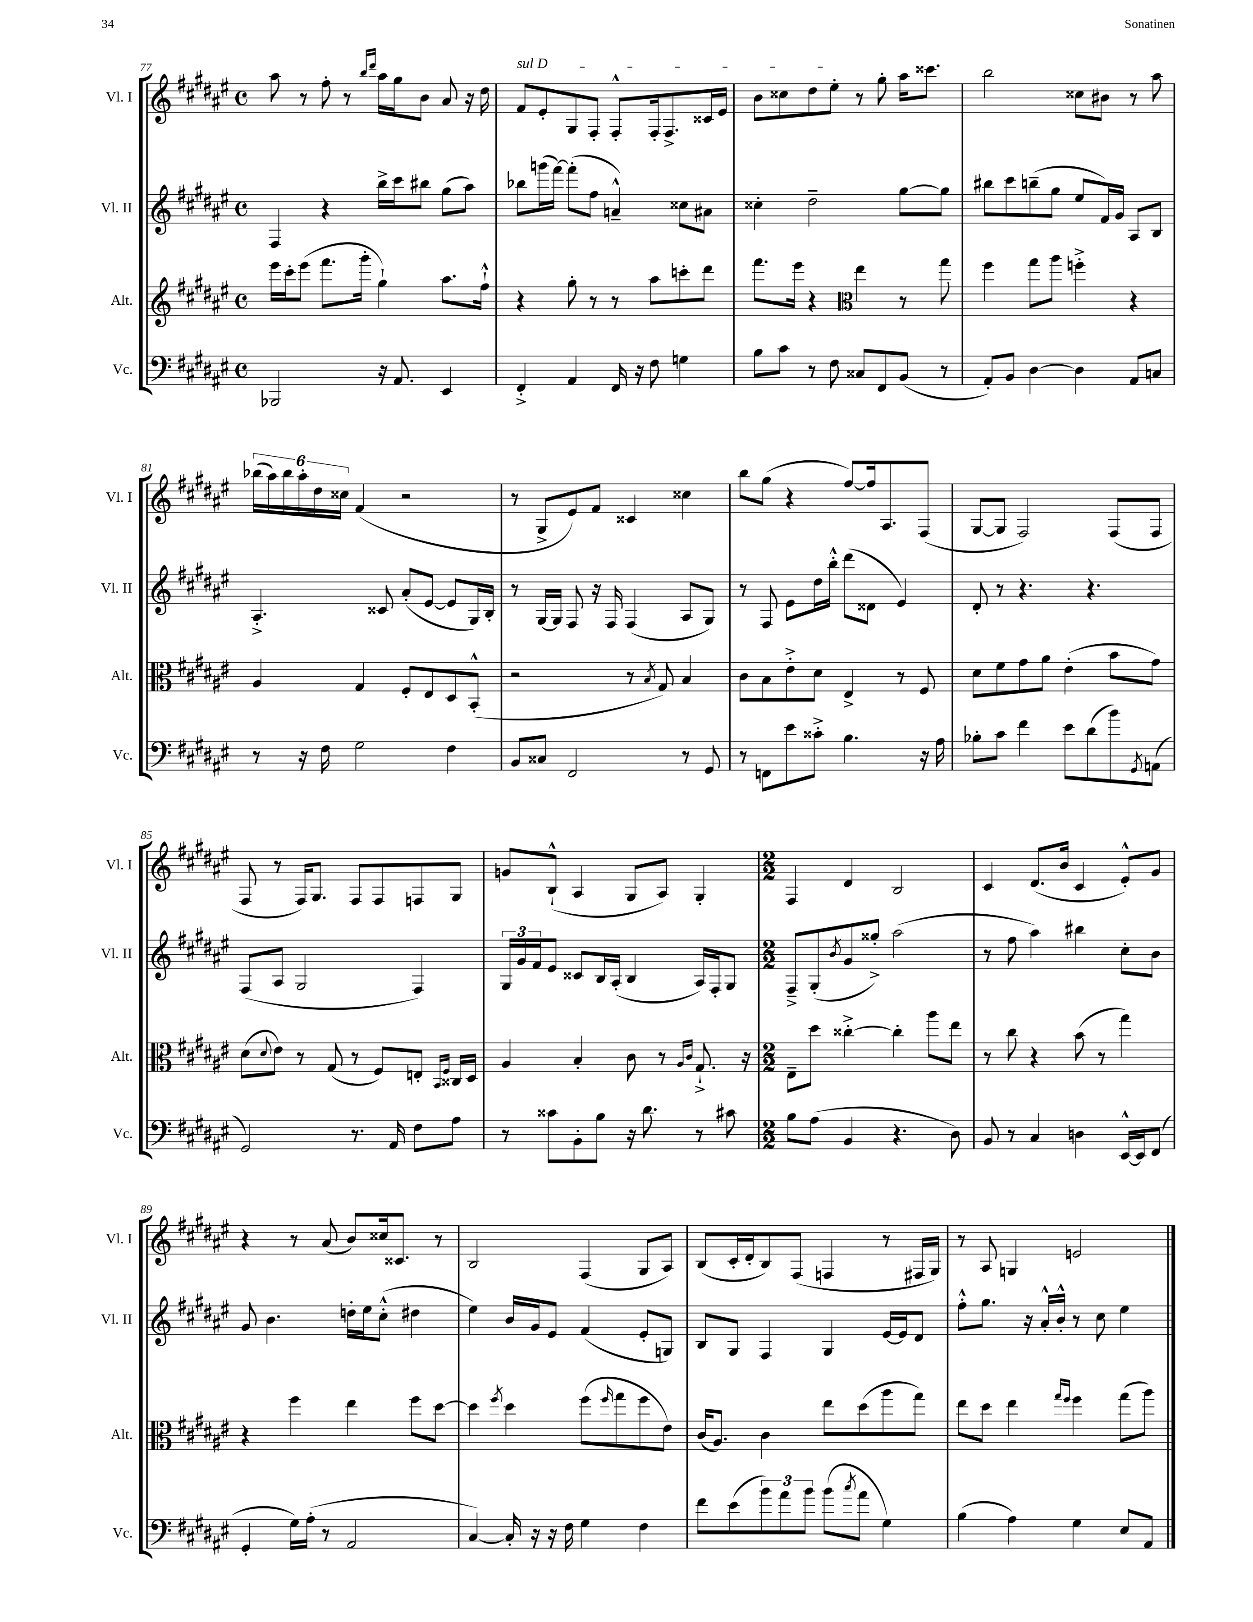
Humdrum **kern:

**kern	**kern	**kern	**kern
*staff4	*staff3	*staff2	*staff1
*clefF4	*clefG2	*clefG2	*clefG2
*k[f#c#g#d#a#e#]	*k[f#c#g#d#a#e#]	*k[f#c#g#d#a#e#]	*k[f#c#g#d#a#e#]
*M4/4	*M4/4	*M4/4	*M4/4
*met(c)	*met(c)	*met(c)	*met(c)
2BBB-	16eee#	4F#	8aa#
.	16ccc#'	.	.
.	(8eee#	.	8r
.	8.fff#	4r	8ff#'
.	.	.	8r
.	16ggg#'	.	.
.	.	.	16qqbb
.	.	.	16qqddd#
16r	4gg#`)	16bb^	16aa#
8.AA#	.	16ccc#	16gg#
.	.	8bb#	8b
4EE#	8.aa#	(8gg#	8a#
.	.	8aa#)	16r
.	16ff#`^^	.	16dd#
=	=	=	=
4FF#'^	4r	8bb-	8f#
.	.	(16ggg	8e#'
.	.	[16fff#)	.
4AA#	8gg#'	(8fff#']	8G#
.	8r	8ff#	8F#'
16FF#	8r	4a~^^)	8F#'^^
16r	.	.	.
8F#	8aa#	.	16F#'
.	.	.	8.F#^
4G	8ccc'	8cc##	.
.	8ddd#	8a#	16c##
.	.	.	16e#
=	=	=	=
8B	8.fff#	4cc##'	8b
8c#	.	.	8cc##
.	16eee#	.	.
8r	4r	2dd#~	8dd#
8F#	.	.	8ee#'
*	*clefC3	*	*
8C##	4ee#	.	8r
8FF#	.	.	8gg#'
(8BB	8r	[8gg#	16aa#
.	.	.	8.ccc##
8r	8gg#	8gg#]	.
=	=	=	=
8AA#')	4ff#	8bb#	2bb
8BB	.	8ccc#	.
[4D#	8gg#	(8bb~	.
.	8aa#	8gg#	.
4D#]	4ff'^	8ee#	8cc##
.	.	16f#)	8b#
.	.	16g#	.
8AA#	4r	8A#	8r
8C	.	8B	8aa#
=	=	=	=
8r	4A#	4.A#'^	(24bb-
.	.	.	24aa#)
.	.	.	24bb-
16r	.	.	24aa#'
.	.	.	24dd#
16F#	.	.	.
.	.	.	24cc##
2G#	4G#	.	(4f#
.	.	8c##	.
.	8F#'	(8a#'	2r
.	8E#	[8e#	.
4F#	8D#	8e#]	.
.	(8BB'^^	16G#)	.
.	.	16B'	.
=	=	=	=
8BB	2r	8r	8r
8C##	.	[16G#	8G#^
.	.	16G#]	.
2FF#	.	8F#	8e#)
.	.	16r	8f#
.	.	16F#	.
.	8r	(4F#	4c##
.	8qB	.	.
.	8G#)	.	.
8r	4B	8A#	4cc##
8GG#	.	8G#)	.
=	=	=	=
8r	8c#	8r	8bb
8FF	8B	8F#	(8gg#
8e#	8e#'^	8e#	4r
8c##'^	8d#	16dd#	.
.	.	16bb'^^	.
4.B	4E#^	(8ddd#	[8ff#)
.	.	8d##	16ff#]
.	.	.	8.A#
.	8r	4e#)	.
16r	8F#	.	(8F#
16A#	.	.	.
=	=	=	=
8B-'	8d#	8d#'	[8G#
8c#	8f#	8r	8G#]
4f#	8g#	4.r	2F#)
.	8a#	.	.
8e#	(4e#'	.	.
(8d#	.	4.r	.
8b)	8b	.	(8F#
8qGG#	.	.	.
(8AA	8g#)	.	8F#
=	=	=	=
2GG#)	(8d#	(8F#	8F#
.	8qqd#	.	.
.	8e#)	8A#	8r
.	8r	2G#	16F#)
.	.	.	8.G#
.	(8G#	.	.
8.r	8r	.	8F#
.	8F#)	.	8F#
16AA#	.	.	.
8F#	8E'	4F#)	8F
.	16qqBB	.	.
.	16qqF#	.	.
8A#	16C##	.	8G#
.	16D#	.	.
=	=	=	=
8r	4A#	24G#	8g
.	.	24g#	.
.	.	24f#	.
8c##	.	8e#	(8B`^^
8BB'	4B'	8c##	4A#
8B	.	16B	.
.	.	(16A#'	.
16r	8c#	4B	8G#
8.d#	.	.	.
.	8r	.	8A#)
.	16qqA#	.	.
.	16qqc#	.	.
8r	8.G#`^	16A#)	4G#'
.	.	16F#'	.
8c#	.	8G#	.
.	16r	.	.
=	=	=	=
*M2/2	*M2/2	*M2/2	*M2/2
8B	8E#~	8F#~^	4F#
(8A#	8dd#	(8G#'	.
.	.	8qb	.
4BB	[4cc##'^	8g#	4d#
.	.	8gg##'^)	.
4.r	4cc##']	(2aa#	2B
.	8aa#	.	.
8D#)	8ee#	.	.
=	=	=	=
8BB	8r	8r	4c#
8r	8cc#	8ff#	.
4C#	4r	4aa#)	(8.d#
.	.	.	16b
4D	(8b	4bb#	4c#
.	8r	.	.
[16EE#^^	4gg#)	8cc#'	8e#'^^)
16EE#]	.	.	.
(8FF#	.	8b	8g#
=	=	=	=
4GG#'	4r	8g#	4r
.	.	4.b	.
16G#)	4ff#	.	8r
(16A#'	.	.	.
8r	.	.	(8a#
2AA#	4ee#	16dd'	8b)
.	.	16ee#	.
.	.	(8cc#'^^	16cc##
.	.	.	8.c##
.	8ff#	4dd#	.
.	[8dd#	.	8r
=	=	=	=
[4C#)	4dd#]	4ee#)	2B
.	8qff#	.	.
16C#']	4dd#	16b	.
16r	.	16g#	.
16r	.	8e#	.
16F#	.	.	.
4G#	(8ff#	(4f#	(4F#
.	16qqff#	.	.
.	8gg#	.	.
4F#	8ff#	8e#'	8G#
.	8e#)	8G)	8A#)
=	=	=	=
8f#	(16c#	8B	(8B
.	8.A#)	.	.
(8e#	.	8G#	16c#'
.	.	.	16d#'
12b)	4c#	4F#	8B)
12a#	.	.	.
.	.	.	(8F#
12b	.	.	.
(8b	8ee#	4G#	4F
8qcc#	.	.	.
8a#	(8dd#	.	.
4G#)	8aa#	[16e#	8r
.	.	16e#]	.
.	8gg#)	8d#	16F#
.	.	.	16G#)
=	=	=	=
(4B	8ee#	8ff#'^^	8r
.	8dd#	8.gg#	8A#
4A#)	4ee#	.	4G
.	.	16r	.
.	.	16a#'^^	.
.	.	16b'^^	.
.	16qqgg#	.	.
.	16qqff#	.	.
4G#	4ff#	8r	2e
.	.	8cc#	.
8E#	(8gg#	4ee#	.
8AA#	8aa#)	.	.
==	==	==	==
*-	*-	*-	*-
